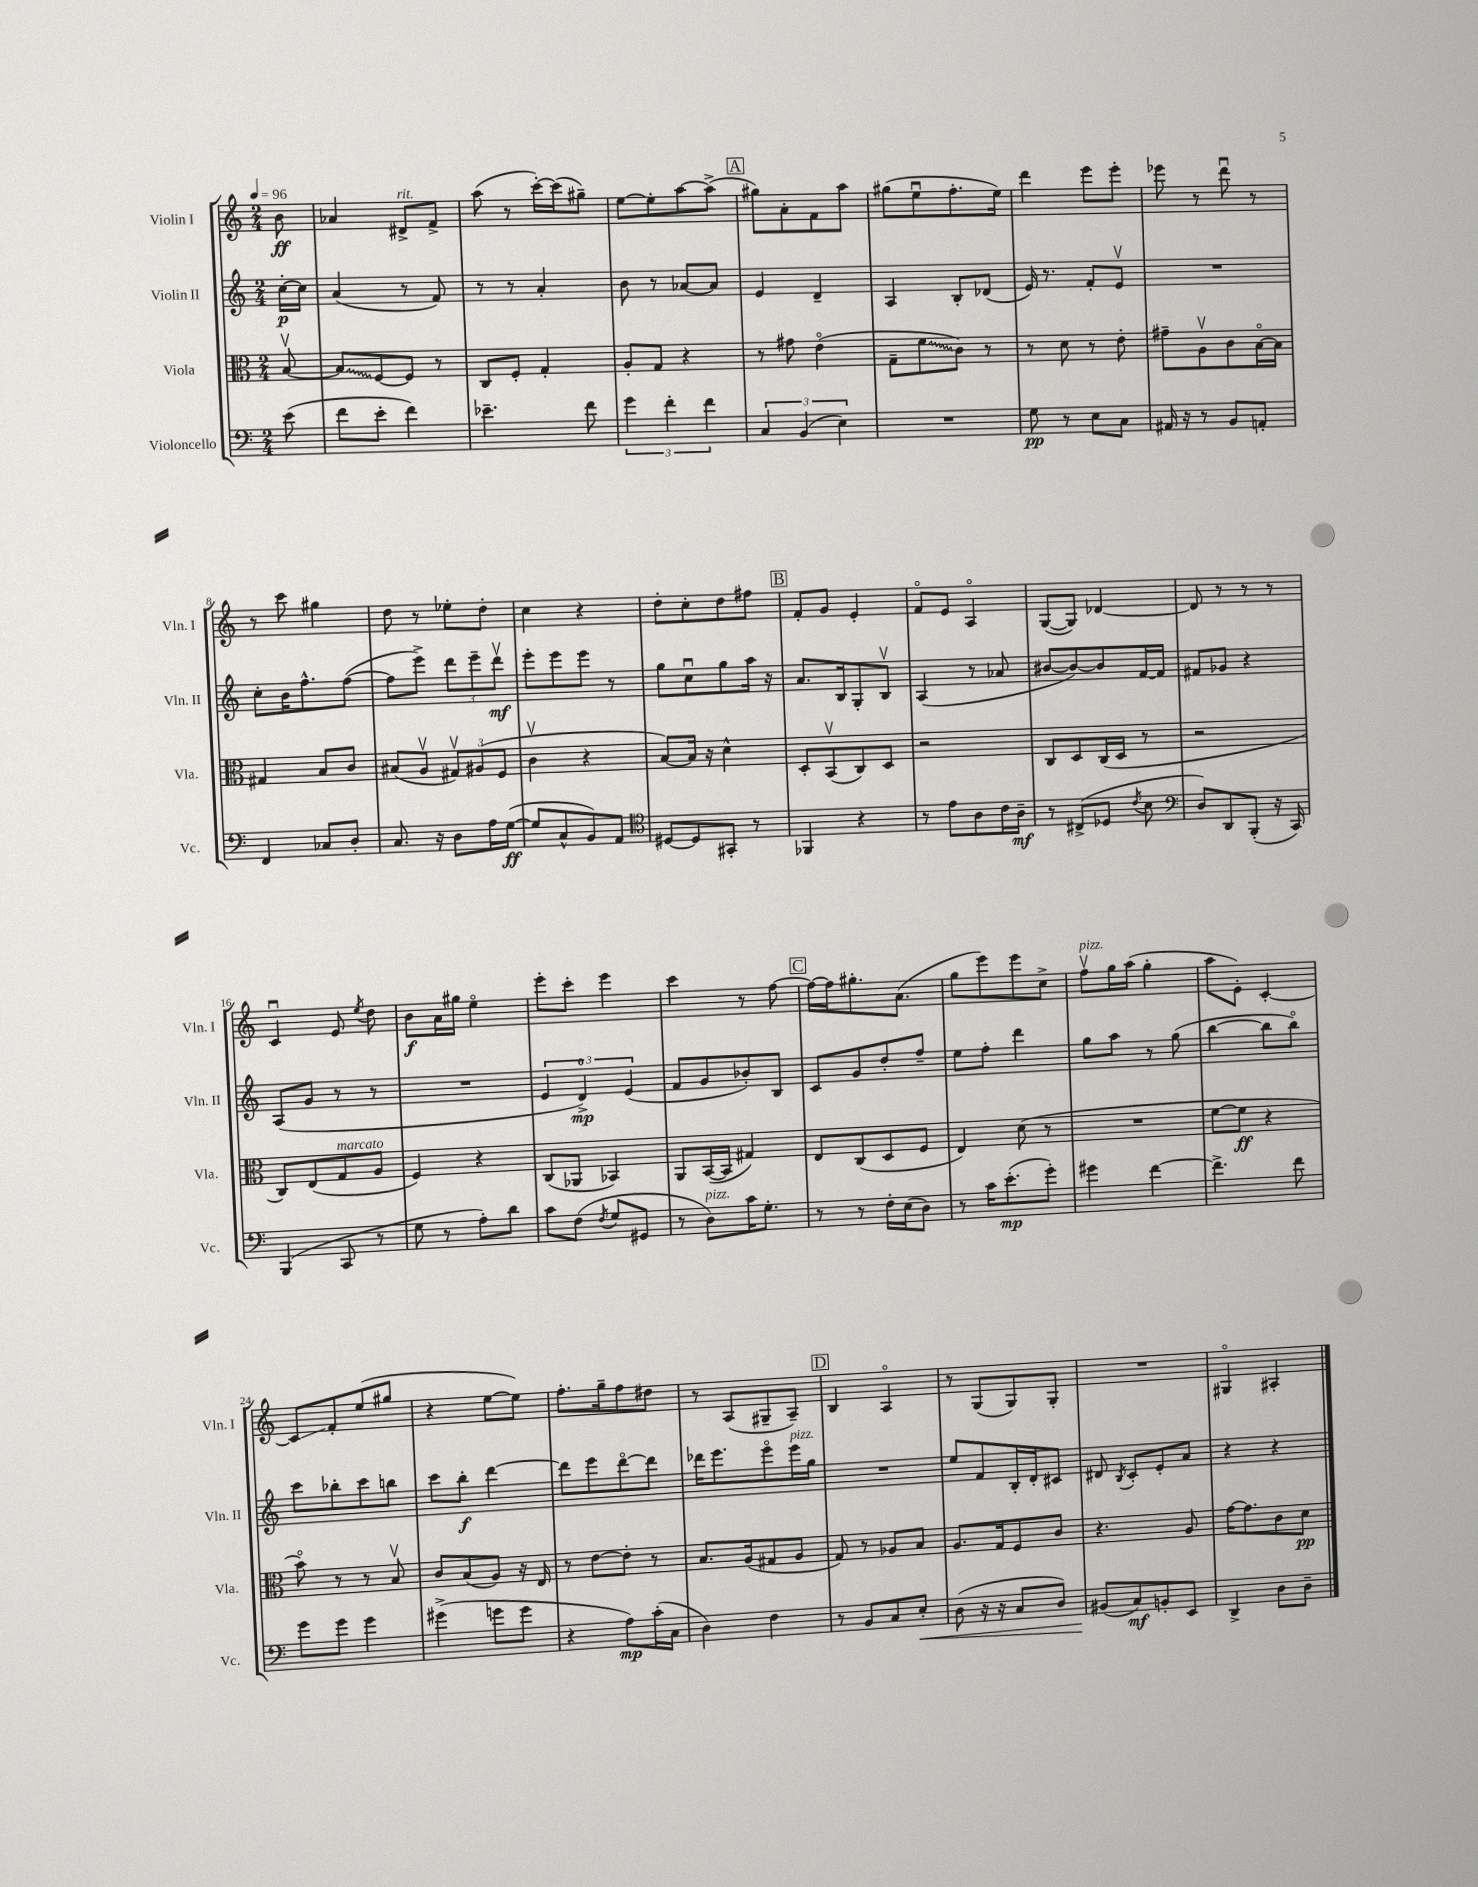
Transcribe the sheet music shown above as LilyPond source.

<<
\new StaffGroup <<
\new Staff = "s0" \with { instrumentName = "Violin I" shortInstrumentName = "Vln. I" } {
    \clef treble \key c \major \numericTimeSignature \time 2/4 \partial 8 \tempo 4 = 96
    \autoBeamOff b'8\ff |
    aes'4 dis'8[->^\markup { \italic "rit." } f'8]-> |
    a''8( r8 c'''16[~-.) c'''16( gis''8]--) |
    e''8[~ e''8-. a''8~ a''8]->( |
    \mark \markup { \box "A" } gis''8[) a'8-. f'8 a''8] |
    gis''8[( e''8\downbow f''8.-. e''16]) |
    d'''4 e'''8[ e'''8]-. |
    ees'''8 r8 d'''8\downbow r8 |
    r8 c'''8 gis''4 |
    d''8 r8 ees''8[-. d''8]-. |
    c''4 r4 |
    d''8[-. c''8-. d''8 fis''8] |
    \mark \markup { \box "B" } f'8[-. g'8] e'4-. |
    f'8[\flageolet e'8] a4\flageolet |
    g8[~( g8]) des'4~ |
    des'8 r8 r8 r8 |
    c'4\downbow e'8 \acciaccatura { e''8 } d''8 |
    b'8[\f a'16 gis''16] e''4\flageolet |
    e'''8[-. c'''8]-. e'''4 |
    c'''4 r8 f''8~ |
    \mark \markup { \box "C" } f''16[~ f''16 gis''8.-. a'8.]( |
    g''8[ e'''8) e'''8 c''8]-> |
    f''8[\upbow^\markup { \italic "pizz." } g''16 a''16]( g''4-. |
    a''8[ e'8]-.) c'4~-. |
    c'8[\glissando f'8-. e''8( gis''8] |
    r4 e''8[~ e''8]) |
    f''8.[-. g''16-- f''8 dis''8] |
    r8 a8[( gis8-- a8]--) |
    \mark \markup { \box "D" } b4 a4\flageolet |
    r8 g8[( g8) g8]-. |
    R2 |
    gis4\flageolet ais4-. \bar "|." |
}
\new Staff = "s1" \with { instrumentName = "Violin II" shortInstrumentName = "Vln. II" } {
    \clef treble \key c \major \numericTimeSignature \time 2/4 \partial 8
    \autoBeamOff c''16[~-.\p c''16] |
    a'4( r8 f'8) |
    r8 r8 a'4-. |
    b'8 r8 aes'8[~ aes'8] |
    \mark \markup { \box "A" } e'4 d'4-- |
    a4 b8[-. des'8]( |
    e'16) r8. f'8[-. e'8]\upbow |
    R2 |
    c''8[-. b'16 f''8.-^ f''8]~( |
    f''8[ e'''8]->) \tuplet 3/2 { d'''8[ e'''8-- d'''8]\upbow\mf } |
    e'''8[-. e'''8 e'''8] r8 |
    g''8[ c''8\downbow g''8 a''16] r16 |
    \mark \markup { \box "B" } a'8.[ b16 g8-. b8]\upbow |
    a4( r8 aes'8 |
    bis'8[~ bis'8~) bis'8 f'16~ f'16] |
    fis'8[ ges'8] r4 |
    a8[( g'8] r8 r8 |
    R2 |
    \tuplet 3/2 { e'4 d'4-0->\mp) e'4( } |
    f'8[ g'8 bes'8-.) b8] |
    \mark \markup { \box "C" } c'8[ g'8 d''8-. f''8]-- |
    e''8[ f''8]-. d'''4 |
    g''8[ a''8] r8 g''8( |
    b''4~ b''8[ b''8]\flageolet) |
    c'''8[ bes''8-. c'''8 b''8] |
    c'''8[ b''8]-.\f d'''4~ |
    d'''8[ e'''8 d'''8~\flageolet d'''8] |
    des'''16[ e'''8. e'''8\flageolet e'''16^\markup { \italic "pizz." } g''16] |
    \mark \markup { \box "D" } R2 |
    e''8[ f'8 b16-. d'16-. cis'8] |
    dis'8 \acciaccatura { b8 } c'8[-. e'8-. a'8] |
    r4 r4 \bar "|." |
}
\new Staff = "s2" \with { instrumentName = "Viola" shortInstrumentName = "Vla." } {
    \clef alto \key c \major \numericTimeSignature \time 2/4 \partial 8
    \autoBeamOff b8~\upbow |
    \once \override Glissando.style = #'zigzag b8[\glissando f8~ f8] r8 |
    c8[ f8]-. g4-. |
    a8[-. g8] r4 |
    \mark \markup { \box "A" } r8 gis'8 e'4\flageolet( |
    g8[-- \once \override Glissando.style = #'zigzag f'8\glissando c'8]) r8 |
    r8 d'8 r8 e'8-. |
    gis'8[-- a8\upbow c'8 b16~\flageolet b16] |
    gis4 b8[ c'8] |
    bis8[( a8]\upbow \tuplet 3/2 { gis8[\upbow) ais8( f8] } |
    c'4\upbow r4 |
    b8[~) b16] r16 d'4-^ |
    \mark \markup { \box "B" } d8[-. b,8\upbow( c8) d8] |
    r2 |
    c8[ d8 c16( d16] r8 |
    r2 |
    c8[) e8( g8^\markup { \italic "marcato" } a8] |
    f4) r4 |
    c8[( aes,8] bes,4) |
    a,8[ b,16~( b,16] gis4) |
    \mark \markup { \box "C" } e8[ c8( d8 f8] |
    e4) d'8( r8 |
    R2 |
    f'8[~ f'8]\ff r4 |
    b'8\flageolet) r8 r8 b8\upbow |
    c'8[ b8( a8]) r16 e16 |
    r8 e'8[~ e'8]-. r8 |
    b8.[ a16( gis8 a8] |
    \mark \markup { \box "D" } g8) r8 aes8[ b8] |
    a8.[ g16 f8 c'8] |
    r4. a8 |
    g'16[~ g'8. c'8 d'8]\pp \bar "|." |
}
\new Staff = "s3" \with { instrumentName = "Violoncello" shortInstrumentName = "Vc." } {
    \clef bass \key c \major \numericTimeSignature \time 2/4 \partial 8
    \autoBeamOff e'8( |
    f'8[ e'8]-. f'4) |
    ees'4.-- f'8 |
    \tuplet 3/2 { g'4 f'4-. f'4 } |
    \mark \markup { \box "A" } \tuplet 3/2 { c4 b,4( e4) } |
    R2 |
    g8\pp r8 e8[ c8] |
    ais,16 r16 r8 b,8[ a,8]-. |
    f,4 ces8[ d8]-. |
    c8. r16 d8[ a16 g16]~\ff( |
    g8[ c8-^ b,8) a,8] |
    \clef tenor dis8[~ dis8 gis,8]-. r8 |
    \mark \markup { \box "B" } fes,4 r4 |
    r8 e'8[ a8 c'16 a16]--\mf |
    r8 cis8[->( des8] \acciaccatura { c'8 } b8 |
    \clef bass d8[) d,8 b,,8]-.( r16 c,16) |
    b,,4( c,8 r8 |
    g8 r8 a8[-.) d'8] |
    c'8[ f8]( \acciaccatura { f8 } g8[ gis,8] |
    r8 d8[^\markup { \italic "pizz." }) c'16 g8.]-. |
    \mark \markup { \box "C" } r8 r8 f16[-. e16( d8]) |
    r8 c'16[ e'8.-.\mp( g'8]-.) |
    gis'4 f'4~ |
    f'4.-> f'8 |
    g'8[ g'8] g'4 |
    gis'4->( g'8[ g'8] |
    r4 a8[\mp) c'16-.( c16] |
    d4) f4 |
    \mark \markup { \box "D" } r8 b,8[ c8 e8]-.\< |
    d8( r16 r16 c8[ d8]) |
    bis,8[\!( c8\mf) b,8-. e,8] |
    d,4-> d8[ d8]-- \bar "|." |
}
>>
>>
